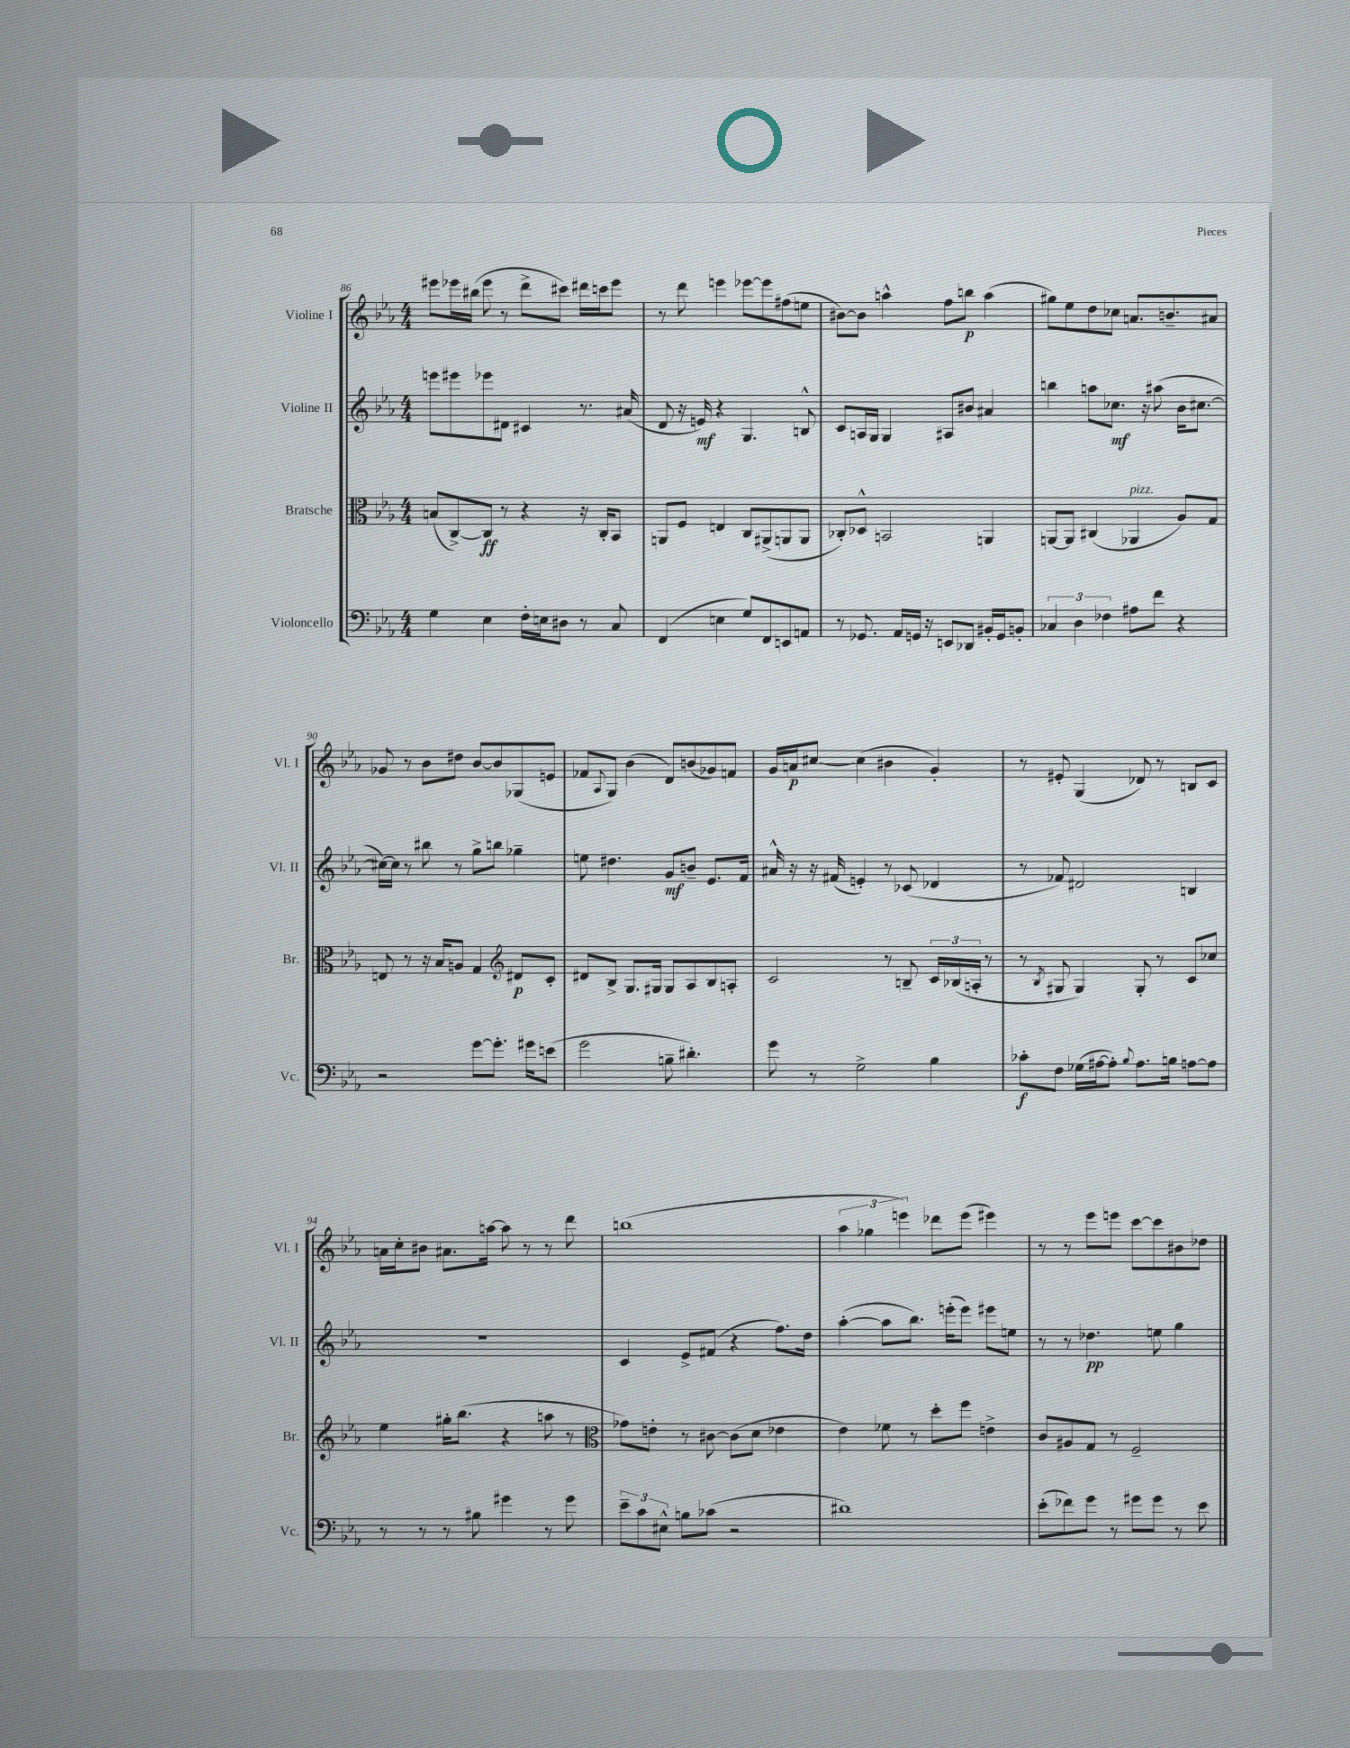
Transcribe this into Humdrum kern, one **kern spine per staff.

**kern	**kern	**kern	**kern
*staff4	*staff3	*staff2	*staff1
*clefF4	*clefC3	*clefG2	*clefG2
*k[b-e-a-]	*k[b-e-a-]	*k[b-e-a-]	*k[b-e-a-]
*M4/4	*M4/4	*M4/4	*M4/4
4G	(8B	8eee	8eee#
.	[8C^)	8eee#	16eee-
.	.	.	(16bb#
4E-	8C]	8eee-	8eee-
.	8r	8d#	8r
16F'	4r	4c#	8ddd^
16E	.	.	.
8D#	.	.	8ccc#)
8r	16r	8.r	16ddd#
.	16C'	.	16ccc
8C	8BB-	.	8eee-
.	.	(16a#	.
=	=	=	=
(4FF	8AA	8d	8r
.	8F	16r	8ddd
.	.	16e)	.
4E	4E	4r	4eee
8G)	8C	4.G	[8eee-
8FF	(8AA#^	.	8eee-]
8EE	8AA	.	(8ff#
8AA	8AA	8B^^	8ee
=	=	=	=
8r	8C-')	8c	[8b#)
8.GG-	8D-^^	16A	8b#]
.	.	16G	.
.	2BB	4G	4aa^^
16AA-	.	.	.
16GG	.	.	.
16r	.	.	.
8EE	.	8A#	8ff
8DD-	.	8b#	8bb
16BB#'	4AA	4a#	(4aa
16GG	.	.	.
8BB'	.	.	.
=	=	=	=
6C-	[8AA	4bb	8gg#)
.	8AA]	.	8ee-
6D	.	.	.
.	(4C#	8aa	8dd
6F-	.	.	.
.	.	8.cc-	8cc-
8A#	4AA-	.	8.a
.	.	16r	.
8f	.	(8aa#	.
.	.	.	8.b~
4r	8A-)	16b-	.
.	.	[8.cc#	.
.	8G	.	8a#
=	=	=	=
2r	8E	16cc#_)	8g-
.	.	16cc#]	.
.	8r	8r	8r
.	16r	8bb#	8b-
.	16B-	.	.
.	8A	8r	8dd#
[8g	4G	8gg^	[8b-
8.g']	.	8bb	8b-]
*	*clefG2	*	*
.	8d#	4gg-~	(8G-
16g#	.	.	.
(8e	8c'	.	8e
=	=	=	=
2g	8d#	8ee	8f-
.	.	.	8qqA-
.	8B-^	4.dd#	8G)
.	8.G	.	(4b-
.	16G#	.	.
8B~	8G#	8g	8d)
4.d#')	8A-	8b~	(8b
.	8B-	8.e-	8g-)
.	8A'	.	8f
.	.	16f	.
=	=	=	=
8g	2c	16a#^^	16g
.	.	16r	16a
8r	.	16r	[8cc#
.	.	(16f#	.
2G^	.	4e')	(4cc#]
.	8r	8r	4b#
.	8B~	(8c-	.
4B-	24c	4d-	4g')
.	(24B-	.	.
.	24A'	.	.
.	8r	.	.
=	=	=	=
8c-'	8r	8r	8r
.	8qB-	.	.
8F	8G#	8f-)	8e#'
(16G-	4G#)	2d#	(4G
[16A#	.	.	.
8A#'])	.	.	.
8qqB-	.	.	.
8.A#	8G#'	.	8d-)
.	8r	.	8r
16B	.	.	.
[8A	8c	4B	8B
8A]	8cc-	.	8c
=	=	=	=
8r	4ee-	1r	16a
.	.	.	16cc'
8r	.	.	8b#
8r	16gg#'	.	8.a#
.	(8.bb-	.	.
8B#	.	.	.
.	.	.	[16aa
4g#	4r	.	8aa]
.	.	.	8r
8r	8aa	.	8r
8g#	8r	.	8ddd
=	=	=	=
*	*clefC3	*	*
12e-~	8g-)	4c	(1bb
12c	.	.	.
.	8e'	.	.
12E#^^	.	.	.
8B	8r	8e-^	.
(8c-	[8c#	(8f#	.
2r	(8c#]	4r	.
.	8d	.	.
.	4e-	8.ff)	.
.	.	16dd	.
=	=	=	=
1d#)	4e-)	([4aa-'	6aa-
.	.	.	6gg-
.	8f-	8aa-]	.
.	.	.	6eee)
.	8r	8.bb-)	.
.	8dd'	.	8ddd-
.	.	(16eee'	.
.	8ff	8eee)	(8eee
.	4e^	8eee#	4eee#)
.	.	8ee	.
=	=	=	=
(8e-'	8c	8r	8r
8f-)	8A#	8r	8r
8g	8G	4.dd-	8eee-
8r	8r	.	8eee
8g#	2F~	.	[8ccc
8g#	.	8ee	8ccc]
8r	.	4gg	8b#
8e-	.	.	8dd-
==	==	==	==
*-	*-	*-	*-
